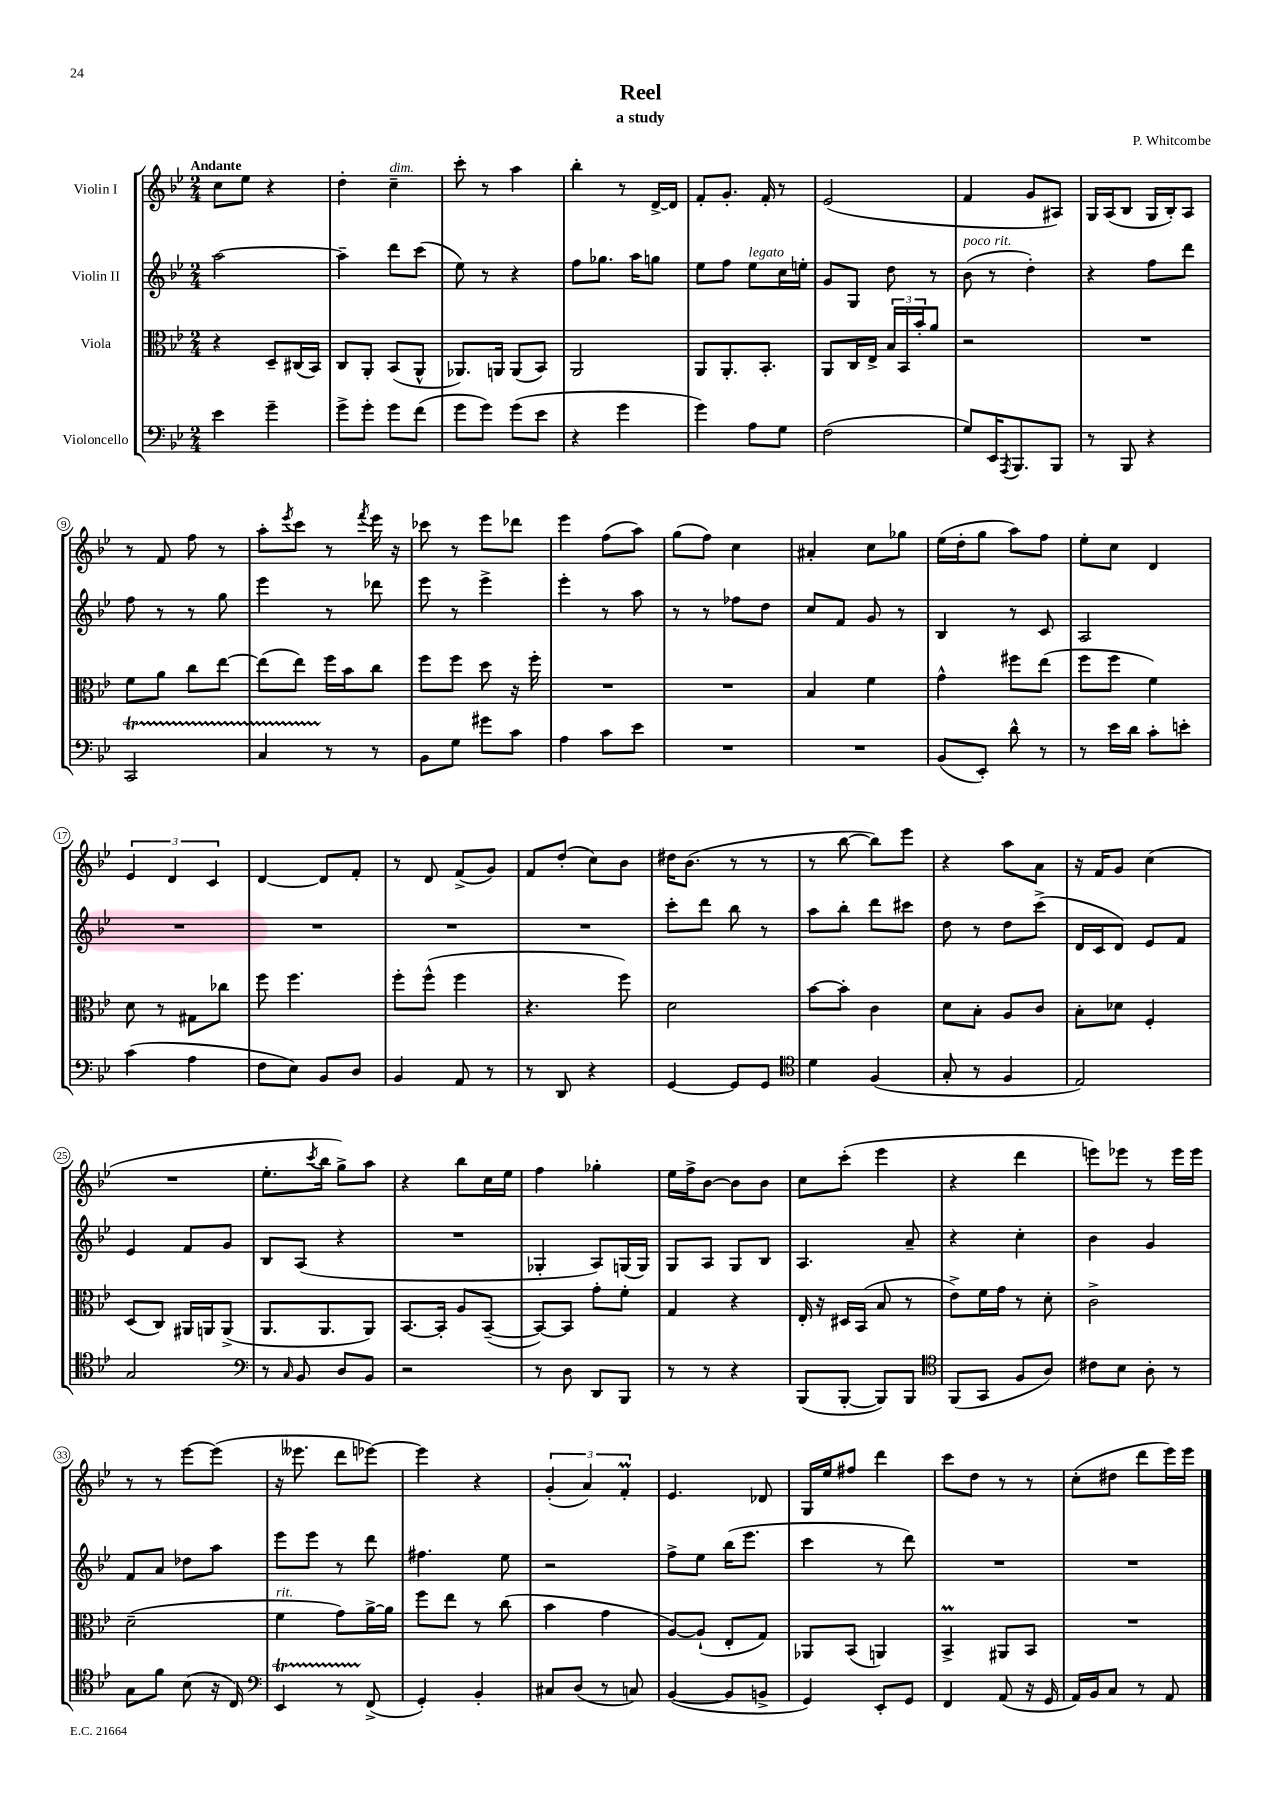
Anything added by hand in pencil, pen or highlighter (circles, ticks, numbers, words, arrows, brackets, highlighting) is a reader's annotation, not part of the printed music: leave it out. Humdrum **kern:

**kern	**kern	**kern	**kern
*staff4	*staff3	*staff2	*staff1
*clefF4	*clefC3	*clefG2	*clefG2
*k[b-e-]	*k[b-e-]	*k[b-e-]	*k[b-e-]
*M2/4	*M2/4	*M2/4	*M2/4
4e-	4r	[2aa	8cc
.	.	.	8ee-
4g~	8D~	.	4r
.	(16C#	.	.
.	16BB-)	.	.
=	=	=	=
8g^	8C	4aa~]	4dd'
8g'	8AA'	.	.
8g	(8BB-	8ddd	4cc~
(8f	8AA^^	(8ccc	.
=	=	=	=
8g	8.AA-)	8ee-)	8ccc'
8g)	.	8r	8r
.	16AA	.	.
(8g	(8AA	4r	4aa
8e-	8BB-)	.	.
=	=	=	=
4r	2AA	8ff	4bb-'
.	.	8.gg-	.
4g	.	.	8r
.	.	16aa	.
.	.	8gg	[16d^
.	.	.	16d]
=	=	=	=
4g)	8AA	8ee-	8f'
.	8.AA'	8ff	8.g'
8A	.	8ee-	.
.	8.BB-'	.	16f'
8G	.	16cc	8r
.	.	16ee'	.
=	=	=	=
(2F	8AA	8g	(2e-
.	16C	8G	.
.	16E-^	.	.
.	24B-	8dd	.
.	24BB-	.	.
.	24b-'	.	.
.	8a	8r	.
=	=	=	=
8G)	2r	(8b-	4f
16EE-	.	8r	.
8qAAA	.	.	.
8.BBB-	.	.	.
.	.	4dd')	8g
8BBB-	.	.	8A#)
=	=	=	=
8r	2r	4r	16G
.	.	.	(16A
8BBB-	.	.	8B-
4r	.	8ff	16G
.	.	.	16B-')
.	.	8ddd	8A
=	=	=	=
2CC	8f	8ff	8r
.	8a	8r	8f
.	8cc	8r	8ff
.	[8ee-	8gg	8r
=	=	=	=
4C	(8ee-]	4eee-	8aa'
.	.	.	8qeee-
.	8ee-)	.	8ccc
8r	16ff	8r	8r
.	16b-	.	.
.	.	.	8qfff
8r	8cc	8ddd-	16eee-
.	.	.	16r
=	=	=	=
8BB-	8ff	8eee-	8ccc-
8G	8ff	8r	8r
8g#	8dd	4eee-^	8eee-
8c	16r	.	8ddd-
.	16ff'	.	.
=	=	=	=
4A	2r	4eee-'	4eee-
8c	.	8r	(8ff
8e-	.	8aa	8aa)
=	=	=	=
2r	2r	8r	(8gg
.	.	8r	8ff)
.	.	8ff-	4cc
.	.	8dd	.
=	=	=	=
2r	4B-	8cc	4a#'
.	.	8f	.
.	4f	8g	8cc
.	.	8r	8gg-
=	=	=	=
(8BB-	4g^^	4B-	(16ee-
.	.	.	16dd'
8EE-')	.	.	8gg
8d^^	8ff#	8r	8aa)
8r	(8ee-	8c	8ff
=	=	=	=
8r	8ff	2A	8ee-'
16e-	8ff	.	8cc
16d	.	.	.
8c'	4f)	.	4d
8e'	.	.	.
=	=	=	=
(4c	8d	2r	6e-
.	8r	.	.
.	.	.	6d
4A	8G#	.	.
.	.	.	6c
.	8cc-	.	.
=	=	=	=
8F	8ff	2r	[4d
8E-)	4.ff	.	.
8BB-	.	.	8d]
8D	.	.	8f'
=	=	=	=
4BB-	8ff'	2r	8r
.	(8ff^^	.	8d
8AA	4ff	.	(8f^
8r	.	.	8g)
=	=	=	=
8r	4.r	2r	8f
8DD	.	.	(8dd'
4r	.	.	8cc)
.	8ff)	.	8b-
=	=	=	=
[4GG	2d	8ccc'	16dd#
.	.	.	(8.b-
.	.	8ddd	.
8GG]	.	8bb-	8r
8GG	.	8r	8r
=	=	=	=
*clefC4	*	*	*
4d	[8b-	8aa	8r
.	8b-']	8bb-'	[8bb-
(4F	4c	8ddd	8bb-])
.	.	8ccc#	8eee-
=	=	=	=
8G'	8d	8dd	4r
8r	8B-'	8r	.
4F	8A	8dd	8aa
.	8c	(8ccc^	8a
=	=	=	=
2E-)	8B-'	16d	16r
.	.	16c	16f
.	8d-	8d)	8g
.	4F'	8e-	(4cc
.	.	8f	.
=	=	=	=
2G	(8D	4e-	2r
.	8C)	.	.
.	16AA#	8f	.
.	16AA	.	.
.	(8AA^	8g	.
=	=	=	=
*clefF4	*	*	*
8r	8.AA	8B-	8.ee-'
16qqC	.	.	.
8BB-	.	(8A	.
.	.	.	8qccc
.	8.AA	.	16bb-
8D	.	4r	8gg^)
8BB-	8AA)	.	8aa
=	=	=	=
2r	[8.BB-	2r	4r
.	16BB-']	.	.
.	8A	.	8bb-
.	([8BB-~	.	16cc
.	.	.	16ee-
=	=	=	=
8r	8BB-_)	4G-'	4ff
8D	8BB-]	.	.
8DD	8g'	8A)	4gg-'
8BBB-	8f'	(16G	.
.	.	16G)	.
=	=	=	=
8r	4G	8G	16ee-
.	.	.	16ff^
8r	.	8A	[8b-
4r	4r	8G	8b-]
.	.	8B-	8b-
=	=	=	=
(8BBB-	16E-'	4.A	8cc
.	16r	.	.
[8BBB-'	16D#	.	(8ccc'
.	(16BB-	.	.
8BBB-])	8B-	.	4eee-
8BBB-	8r	8a~	.
=	=	=	=
*clefC4	*	*	*
(8FF	8e-^)	4r	4r
8GG	16f	.	.
.	16g	.	.
8F	8r	4cc'	4ddd
8A)	8d'	.	.
=	=	=	=
8c#	2c^	4b-	8eee)
8B-	.	.	8eee-
8A'	.	4g	8r
8r	.	.	16eee-
.	.	.	16eee-
=	=	=	=
8G	(2d~	8f	8r
8f	.	8a	8r
(8B-	.	8dd-	[8eee-
16r	.	8aa	(8eee-]
16C)	.	.	.
=	=	=	=
*clefF4	*	*	*
4EE-	4f	8eee-	16r
.	.	.	8.eee--
.	.	8eee-	.
8r	8g)	8r	8ddd
(8FF^	[16a^	8ddd	[8eee-)
.	16a]	.	.
=	=	=	=
4GG')	8ff	4.ff#	4eee-]
.	8ee-	.	.
4BB-'	8r	.	4r
.	(8cc	8ee-	.
=	=	=	=
8C#	4b-	2r	(6g'
(8D	.	.	.
.	.	.	6a)
8r	4g	.	.
.	.	.	6f'
8C)	.	.	.
=	=	=	=
([4BB-	[8A)	8ff^	4.e-
.	(8A`]	8ee-	.
8BB-]	8E-'	(16bb-	.
.	.	8.eee-	.
8BB^	8G)	.	8d-
=	=	=	=
4GG)	8AA-	4ccc	16G
.	.	.	16ee-
.	(8BB-	.	8ff#
8EE-'	4AA)	8r	4ddd
8GG	.	8ddd)	.
=	=	=	=
4FF	4BB-^	2r	8ccc
.	.	.	8dd
(8AA	8AA#	.	8r
16r	8BB-	.	8r
16GG	.	.	.
=	=	=	=
16AA)	2r	2r	(8cc'
16BB-	.	.	.
8C	.	.	8dd#
8r	.	.	8ddd
8AA	.	.	16eee-)
.	.	.	16eee-
==	==	==	==
*-	*-	*-	*-
